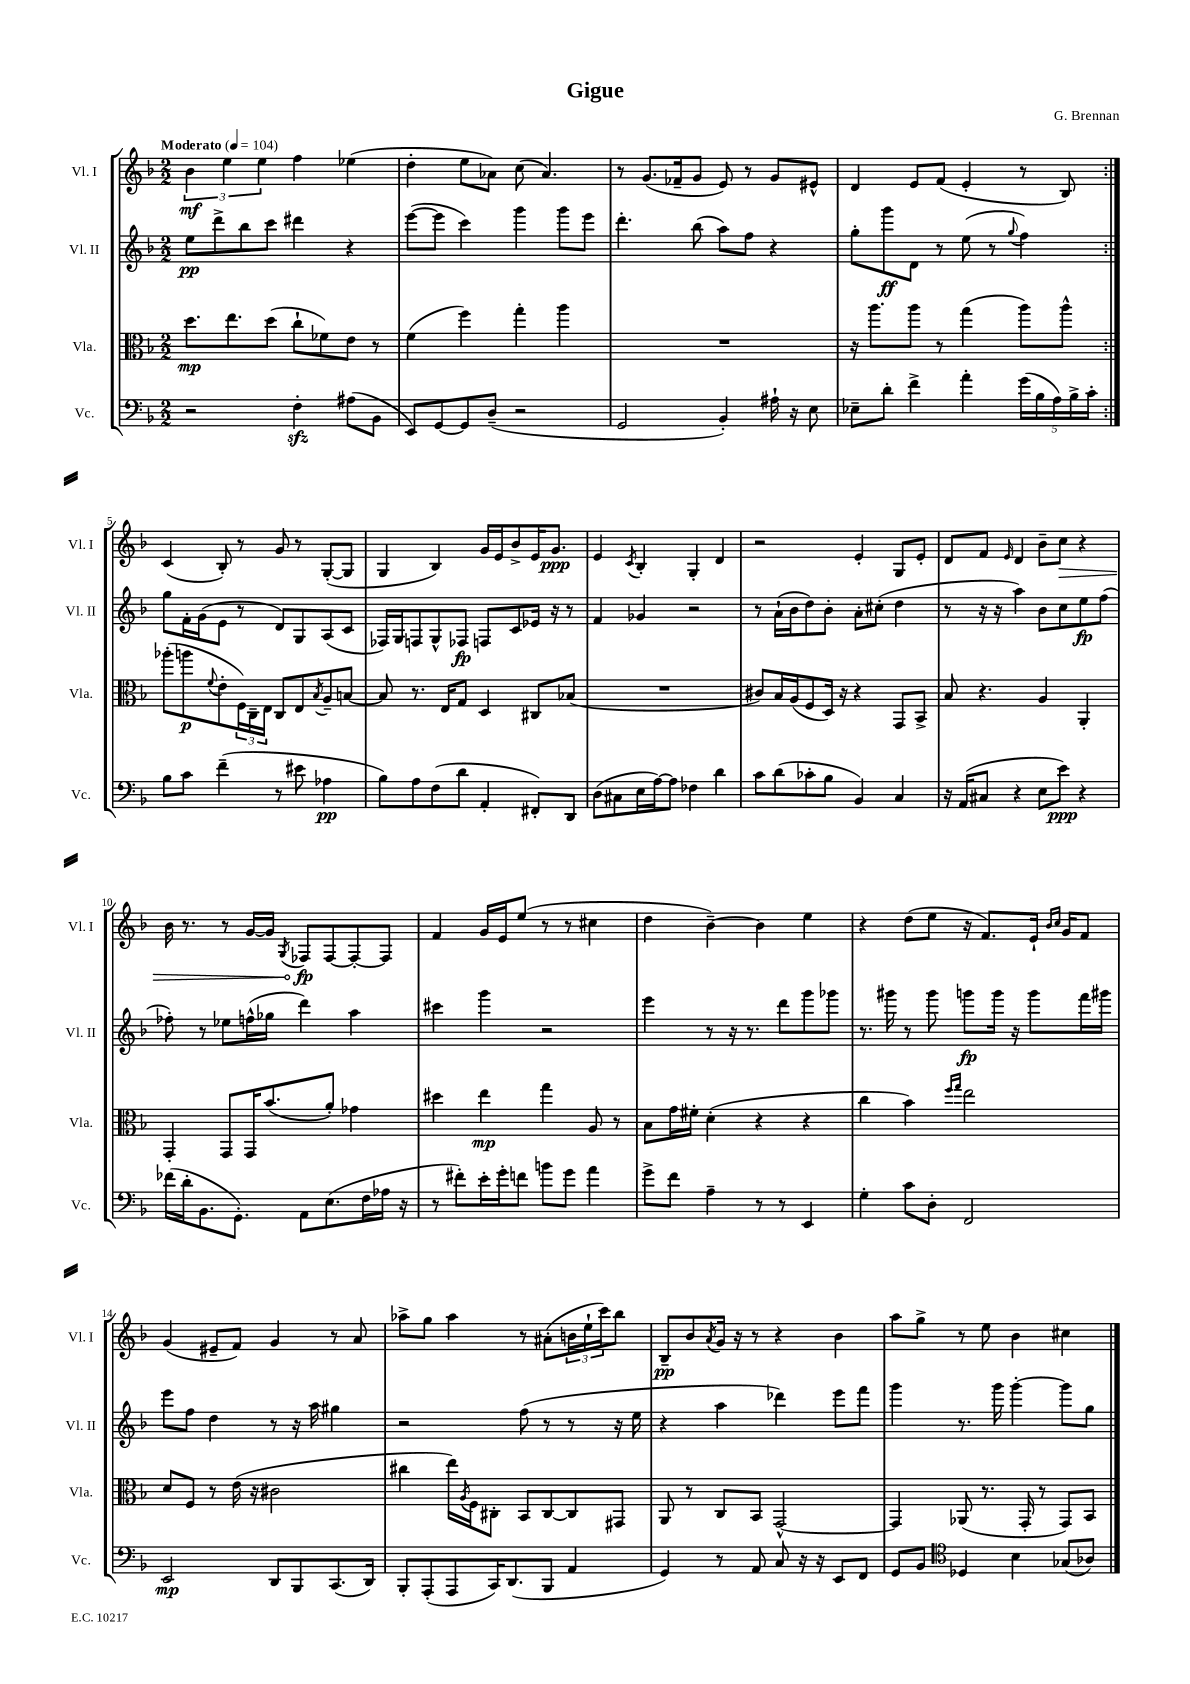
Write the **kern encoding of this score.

**kern	**kern	**kern	**kern
*staff4	*staff3	*staff2	*staff1
*clefF4	*clefC3	*clefG2	*clefG2
*k[b-]	*k[b-]	*k[b-]	*k[b-]
*M2/2	*M2/2	*M2/2	*M2/2
*MM104	*MM104	*MM104	*MM104
2r	8.dd	8ee	6b-
.	.	8ddd^	.
.	.	.	6ee
.	8.ee	.	.
.	.	8bb-	.
.	.	.	6ee
.	(8dd	8ccc	.
4F'	8cc`	4ddd#	4ff
.	8f-)	.	.
(8A#	8e	4r	(4ee-
8BB-	8r	.	.
=	=	=	=
8EE)	(4f	([8eee	4dd'
[8GG	.	8eee]	.
8GG]	4ff)	4ccc)	8ee
(8D~	.	.	8a-)
2r	4gg'	4ggg	(8cc
.	.	.	4.a-)
.	4aa	8ggg	.
.	.	8eee	.
=	=	=	=
2GG	1r	4.ddd'	8r
.	.	.	(8.g
.	.	.	16f-~
.	.	(8bb-	8g
4BB-')	.	8aa)	8e)
.	.	8ff	8r
16A#`	.	4r	8g
16r	.	.	.
8E	.	.	8e#^^
=	=	=	=
8E-~	16r	8gg'	4d
.	8.aa	.	.
8d'	.	8ggg	.
4f^	8aa	8d	8e
.	8r	8r	(8f
4a'	(4gg	(8ee	4e'
.	.	8r	.
.	.	8qqgg	.
(20g	8aa)	4ff)	8r
20B-	.	.	.
20A)	.	.	.
.	8aa^^	.	8B-)
20B-^	.	.	.
20c'	.	.	.
=:|!	=:|!	=:|!	=:|!
8B-	(8aa-'	8gg	(4c
8c	8aa	16f'	.
.	.	(16g	.
.	8qqf	.	.
(4f~	8e'	8e	8B-')
.	24F)	8r	8r
.	24C~	.	.
.	24E	.	.
8r	8C	8d)	8g
8e#	8E	8G	8r
.	8qB-	.	.
4A-	8A~	(8A	([8G'
.	[8B	8c	8G]
=	=	=	=
8B-)	8B]	16F-)	4G
.	.	16G	.
8A	8.r	8F	.
(8F	.	8G^^	4B-)
.	16E	.	.
8d	8G	8F-	.
4AA'	4D	8F	16g
.	.	.	16e
.	.	8c	8b-^
8FF#')	8C#	16e-	16e
.	.	16r	8.g
8DD	(8B-	8r	.
=	=	=	=
(8D	1r	4f	4e
8C#	.	.	.
.	.	.	8qc
16E	.	4g-	4B-'
[16A)	.	.	.
8A]	.	.	.
4F-	.	2r	4G'
4d	.	.	4d
=	=	=	=
8c	8c#)	8r	2r
(8d	16B-	(16a`	.
.	(16A	16b-	.
8c-'	8F	8dd)	.
8B-	16D)	8b-'	.
.	16r	.	.
4BB-)	4r	8a'	4e'
.	.	(8cc#'	.
4C	8GG	4dd	8G
.	8BB-^	.	8e'
=	=	=	=
16r	8B-	8r	8d
(16AA	.	.	.
8C#	4.r	16r	8f
.	.	16r	.
.	.	.	16qqe
4r	.	4aa)	4d
8E	4A	8b-	8b-~
8e)	.	8cc	8cc
4r	4AA'	8ee	4r
.	.	(8ff	.
=	=	=	=
(16f-	4GG'	8ff-')	16b-
16d'	.	.	8.r
8.BB-	.	8r	.
.	8GG	8ee-	8r
8.GG')	.	.	.
.	16GG	(16ff^^	[16g
.	(8.b-	16gg-	16g]
.	.	.	8qG
8AA	.	4ddd)	8F-
(8.E	8a')	.	[8F-
.	4g-	4aa	8F-'_
16F	.	.	.
16A-	.	.	8F-]
16r	.	.	.
=	=	=	=
8r	4dd#	4ccc#	4f
8f#')	.	.	.
16e'	4ee	4ggg	16g
16g'	.	.	16e
8f	.	.	(8ee
8b	4gg	2r	8r
8g	.	.	8r
4a	8A	.	4cc#
.	8r	.	.
=	=	=	=
8g^	8B-	4eee	4dd
8f	16g	.	.
.	16f#'	.	.
4A~	(4d'	8r	[4b-~)
.	.	16r	.
.	.	8.r	.
8r	4r	.	4b-]
8r	.	8ddd	.
4EE	4r	8ggg	4ee
.	.	8ggg-	.
=	=	=	=
4G'	4cc	8.r	4r
.	.	16ggg#	.
8c	4b-)	8r	(8dd
8D'	.	8ggg#	8ee
.	16qqff	.	.
.	16qqgg	.	.
2FF	2ee	8ggg	16r
.	.	.	8.f)
.	.	16ggg	.
.	.	16r	.
.	.	8ggg	16e`
.	.	.	16qqb-
.	.	.	16qqcc
.	.	.	16g
.	.	16fff	8f
.	.	16ggg#	.
=	=	=	=
2EE	8d	8eee	(4g
.	8F	8ff	.
.	8r	4dd	8e#~
.	(16e	.	8f)
.	16r	.	.
8DD	2c#	8r	4g
8BBB-	.	16r	.
.	.	16aa	.
(8.CC	.	4gg#	8r
.	.	.	8a
16DD)	.	.	.
=	=	=	=
8BBB-'	4cc#	2r	8aa-^
(8AAA'	.	.	8gg
8AAA	16ee)	.	4aa-
.	8qA	.	.
.	16F	.	.
16CC)	8C#'	.	.
(8.DD	.	.	.
.	8BB-	(8ff	8r
8BBB-	[8C#	8r	(8a#'
4AA	8C#]	8r	24b
.	.	.	24ee`
.	.	.	24ccc)
.	8GG#	16r	8bb-
.	.	16ee	.
=	=	=	=
4GG)	8AA	4r	8B-~
.	8r	.	8b-
.	.	.	8qa
8r	8C	4aa	16g
.	.	.	16r
8AA	8BB-	.	8r
8C	[2GG^^	4ddd-)	4r
16r	.	.	.
16r	.	.	.
8EE	.	8eee	4b-
8FF	.	8fff	.
=	=	=	=
8GG	4GG]	4ggg	8aa
8BB-	.	.	8gg^
*clefC4	*	*	*
4D-	(8AA-	8.r	8r
.	8.r	.	8ee
.	.	16ggg	.
4B-	.	[4ggg'	4b-
.	16GG'	.	.
.	8r	.	.
(8G-	8GG)	8ggg]	4cc#
8A-)	8BB-	8gg	.
==	==	==	==
*-	*-	*-	*-
